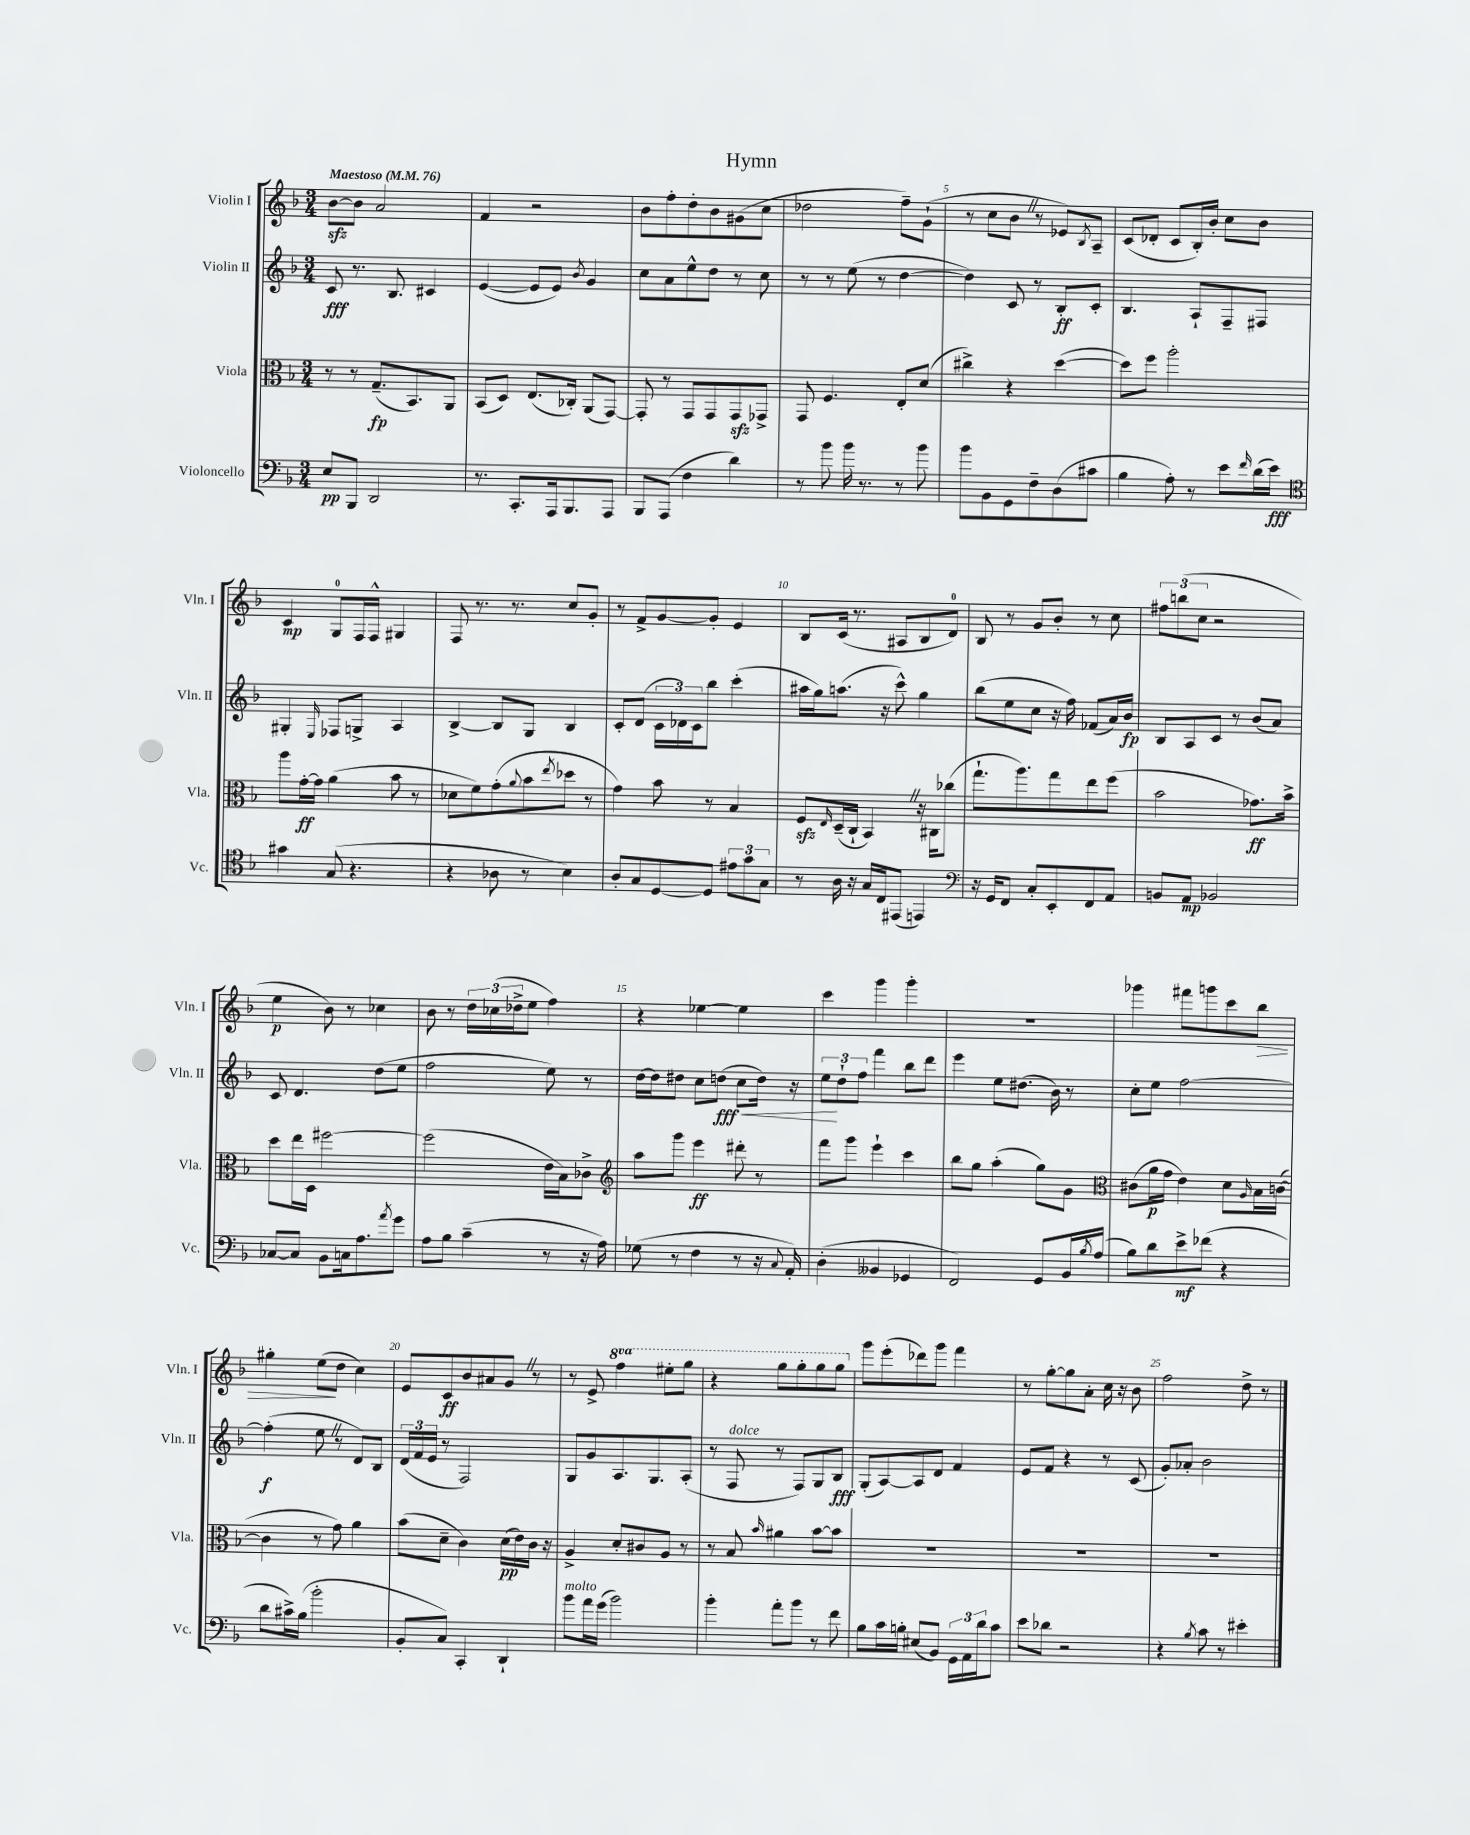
\header { title = "Hymn" }
<<
\new StaffGroup <<
\new Staff = "s0" \with { instrumentName = "Violin I" shortInstrumentName = "Vln. I" } {
    \clef treble \key f \major \numericTimeSignature \time 3/4 \set Staff.ottavationMarkups = #ottavation-simple-ordinals \tempo "Maestoso" 4 = 76
    bes'8~\sfz bes'8 a'2 |
    f'4 r2 |
    bes'8 f''8-. d''8-. bes'8 gis'8( c''8 |
    des''2 f''8--) g'8-!( |
    r8 c''8 bes'8 \once \override BreathingSign.text = \markup { \musicglyph "scripts.caesura.straight" } \breathe r8 ees'8) \acciaccatura { bes8 } a8-- |
    c'8( des'8-. c'8 bes16-.) bes'16-. c''8 bes'8 |
    c'4\mp g8-0 f16 f16-^ gis4 |
    f8 r8. r8. c''8 g'8-. |
    r8 f'8-> g'8~ g'8-. e'4 |
    bes8 c'16( r8. ais8 bes8 d'8-0) |
    bes8 r8 g'8 bes'8-. r8 c''8 |
    \tuplet 3/2 { fis''8 b''8( c''8 } r2 |
    e''4\p bes'8) r8 ces''4 |
    bes'8 r8 \tuplet 3/2 { d''16 ces''16( des''16-> } e''8 f''4) |
    r4 ees''4~ ees''4 |
    c'''4 g'''4 g'''4-. |
    R2. |
    ges'''4 fis'''8 g'''8 c'''8 bes''8\> |
    gis''4-. e''8\!( d''8 c''4) |
    e'8 c'8\ff bes'8 ais'8 g'8 \once \override BreathingSign.text = \markup { \musicglyph "scripts.caesura.straight" } \breathe r8 |
    r8 e'8-> \ottava #1 f'''4 eis'''8-. g'''8 |
    r4 g'''8 g'''8-. g'''8 g'''8 \ottava #0 |
    g'''8 e'''8-.( des'''8) g'''8 f'''4 |
    r8 g''8~-. g''8 a'8-. c''16 r16 bes'8 |
    f''2 d''8-> r8 \bar "|." |
}
\new Staff = "s1" \with { instrumentName = "Violin II" shortInstrumentName = "Vln. II" } {
    \clef treble \key f \major \numericTimeSignature \time 3/4
    c'8\fff r8. bes8. cis'4 |
    e'4~( e'8 e'8) \acciaccatura { bes'8 } g'4 |
    c''8 a'8 e''8-^ d''8 r8 c''8 |
    r8 r8 e''8( r8 d''4~ |
    d''4) c'8 r8 bes8-.\ff c'8-. |
    bes4. a8-! f8-- fis8 |
    gis4-. \grace { e16 } fes8 g8-> a4 |
    bes4~-> bes8 g8 bes4 |
    c'8-. d'8( \tuplet 3/2 { c'16 des'16) c'16 } bes''8 c'''4-.( |
    ais''16 g''16) a''8.( r16 c'''8-^) g''4 |
    bes''8( e''8 c''8 r16 f''16) fes'8( a'16) bes'16\fp |
    bes8 a8 c'8 r8 bes'8( a'8) |
    c'8 d'4. d''8( e''8 |
    f''2 e''8) r8 |
    d''16~ d''16 dis''8 c''8 d''8\fff\<( c''8 d''16) r16 |
    \tuplet 3/2 { e''8\! d''8-! f''8 } f'''4 bes''8 d'''8 |
    e'''4 e''8 dis''8.( bes'16) r8 |
    c''8-. e''8 f''2~ |
    f''4-.\f( e''8 \once \override BreathingSign.text = \markup { \musicglyph "scripts.caesura.straight" } \breathe r8 d'8) bes8 |
    \tuplet 3/2 { d'16( f'16 e'16 } r8 f2) |
    g8 g'8 a8. g8. a8-.( |
    r8 f8^\markup { \italic "dolce" } r8 f8) g8 bes8\fff |
    g8-.( a8~) a8 d'8 f'4 |
    e'8 f'8 r4 r8 c'8( |
    g'8-.) aes'8-. bes'2 \bar "|." |
}
\new Staff = "s2" \with { instrumentName = "Viola" shortInstrumentName = "Vla." } {
    \clef alto \key f \major \numericTimeSignature \time 3/4
    r8 r8 g8.--\fp( bes,8.) a,8 |
    bes,8( d8) e8.( ces16-.) a,8( g,8~) |
    g,8-. r8 g,8 g,8 g,8\sfz ges,8-> |
    g,8 f4. e8-. d'8( |
    cis''4->) r4 d''4~( |
    d''8) f''8 a''2-. |
    a''8 g'16~-.\ff g'16 a'4( bes'8 r8 |
    des'8 f'8) g'8-.( \appoggiatura { a'8 } bes'8 \acciaccatura { e''8 } des''8 r8 |
    g'4) bes'8 r8 bes4 |
    f8\sfz \grace { e16 } d16--( c16-! bes,4) \once \override BreathingSign.text = \markup { \musicglyph "scripts.caesura.straight" } \breathe r16 cis16 ces''8( |
    g''8.-! a''8.) g''8 e''8 f''8( |
    bes'2 ges'8.\ff) bes'16-> |
    d''8 e''16 d16 fis''2~ |
    fis''2( e'16 bes16) ces'8-> |
    \clef treble a''8 g'''8 e'''4\ff dis'''8-. r8 |
    f'''8 g'''8 e'''4-! c'''4 |
    bes''8 g''8 a''4-.( g''8) g'8 |
    \clef alto cis'8( a'16\p g'16 e'4) d'8 \grace { a16 } bes16 c'16~( |
    c'4 r8 g'8) a'4 |
    bes'8( d'8-- c'4) d'16\pp( e'16) c'16 r16 |
    a4-> d'8-. cis'8 a8 r8 |
    r8 bes8 \grace { bes'16 } ais'4 bes'8~ bes'8 |
    R2. |
    R2. |
    R2. \bar "|." |
}
\new Staff = "s3" \with { instrumentName = "Violoncello" shortInstrumentName = "Vc." } {
    \clef bass \key f \major \numericTimeSignature \time 3/4
    e8\pp bes,,8 d,2 |
    r8. c,8.-. a,,16 bes,,8. a,,8 |
    bes,,8 a,,8( f4 d'4) |
    r8 bes'8 bes'16 r8. r8 bes'8 |
    bes'8 bes,8 g,8 f8-- d8( cis'8 |
    bes4 a8-.) r8 e'8 \grace { f'16 } d'16( e'16\fff) |
    \clef tenor gis'4 g8( r4. |
    r4 aes8 r8 bes4) |
    a8-. g8 d8~ d8 \tuplet 3/2 { eis'8 g'8 g8 } |
    r8 a16 r16 g16 c16 eis,8( e,4) |
    \clef bass r16 g,16 f,8 c8-. e,8-. f,8 a,8 |
    b,8 a,8\mp bes,2 |
    ces8~ ces8 bes,8 c16 a8. \acciaccatura { a'8 } g'8 |
    a8 bes8 c'4--( r8 r16 a16) |
    ges8( r8 f4 r8 r16 \appoggiatura { c8 } a,16-.) |
    d4-.( beses,4 ges,4 |
    f,2) g,8 bes,16 \acciaccatura { bes8 } a16( |
    bes8) d'8 e'8->\mf fes'8( r4 |
    d'8 cis'16->) bes16( bes'2-. |
    bes,8-. c8) c,4-. d,4-! |
    bes'8^\markup { \italic "molto" } a'16 g'16( bes'2) |
    bes'4-. a'8-. bes'8 r8 f'8 |
    bes8 c'16 b16-. eis8( bes,8) \tuplet 3/2 { g,16 a,16 d'16 } c'8 |
    e'8 des'8 r2 |
    r4 \acciaccatura { bes8 } c'8 r8 eis'4-. \bar "|." |
}
>>
>>
\layout { \context { \Score \override BarNumber.break-visibility = ##(#f #t #t) barNumberVisibility = #(every-nth-bar-number-visible 5) } }
